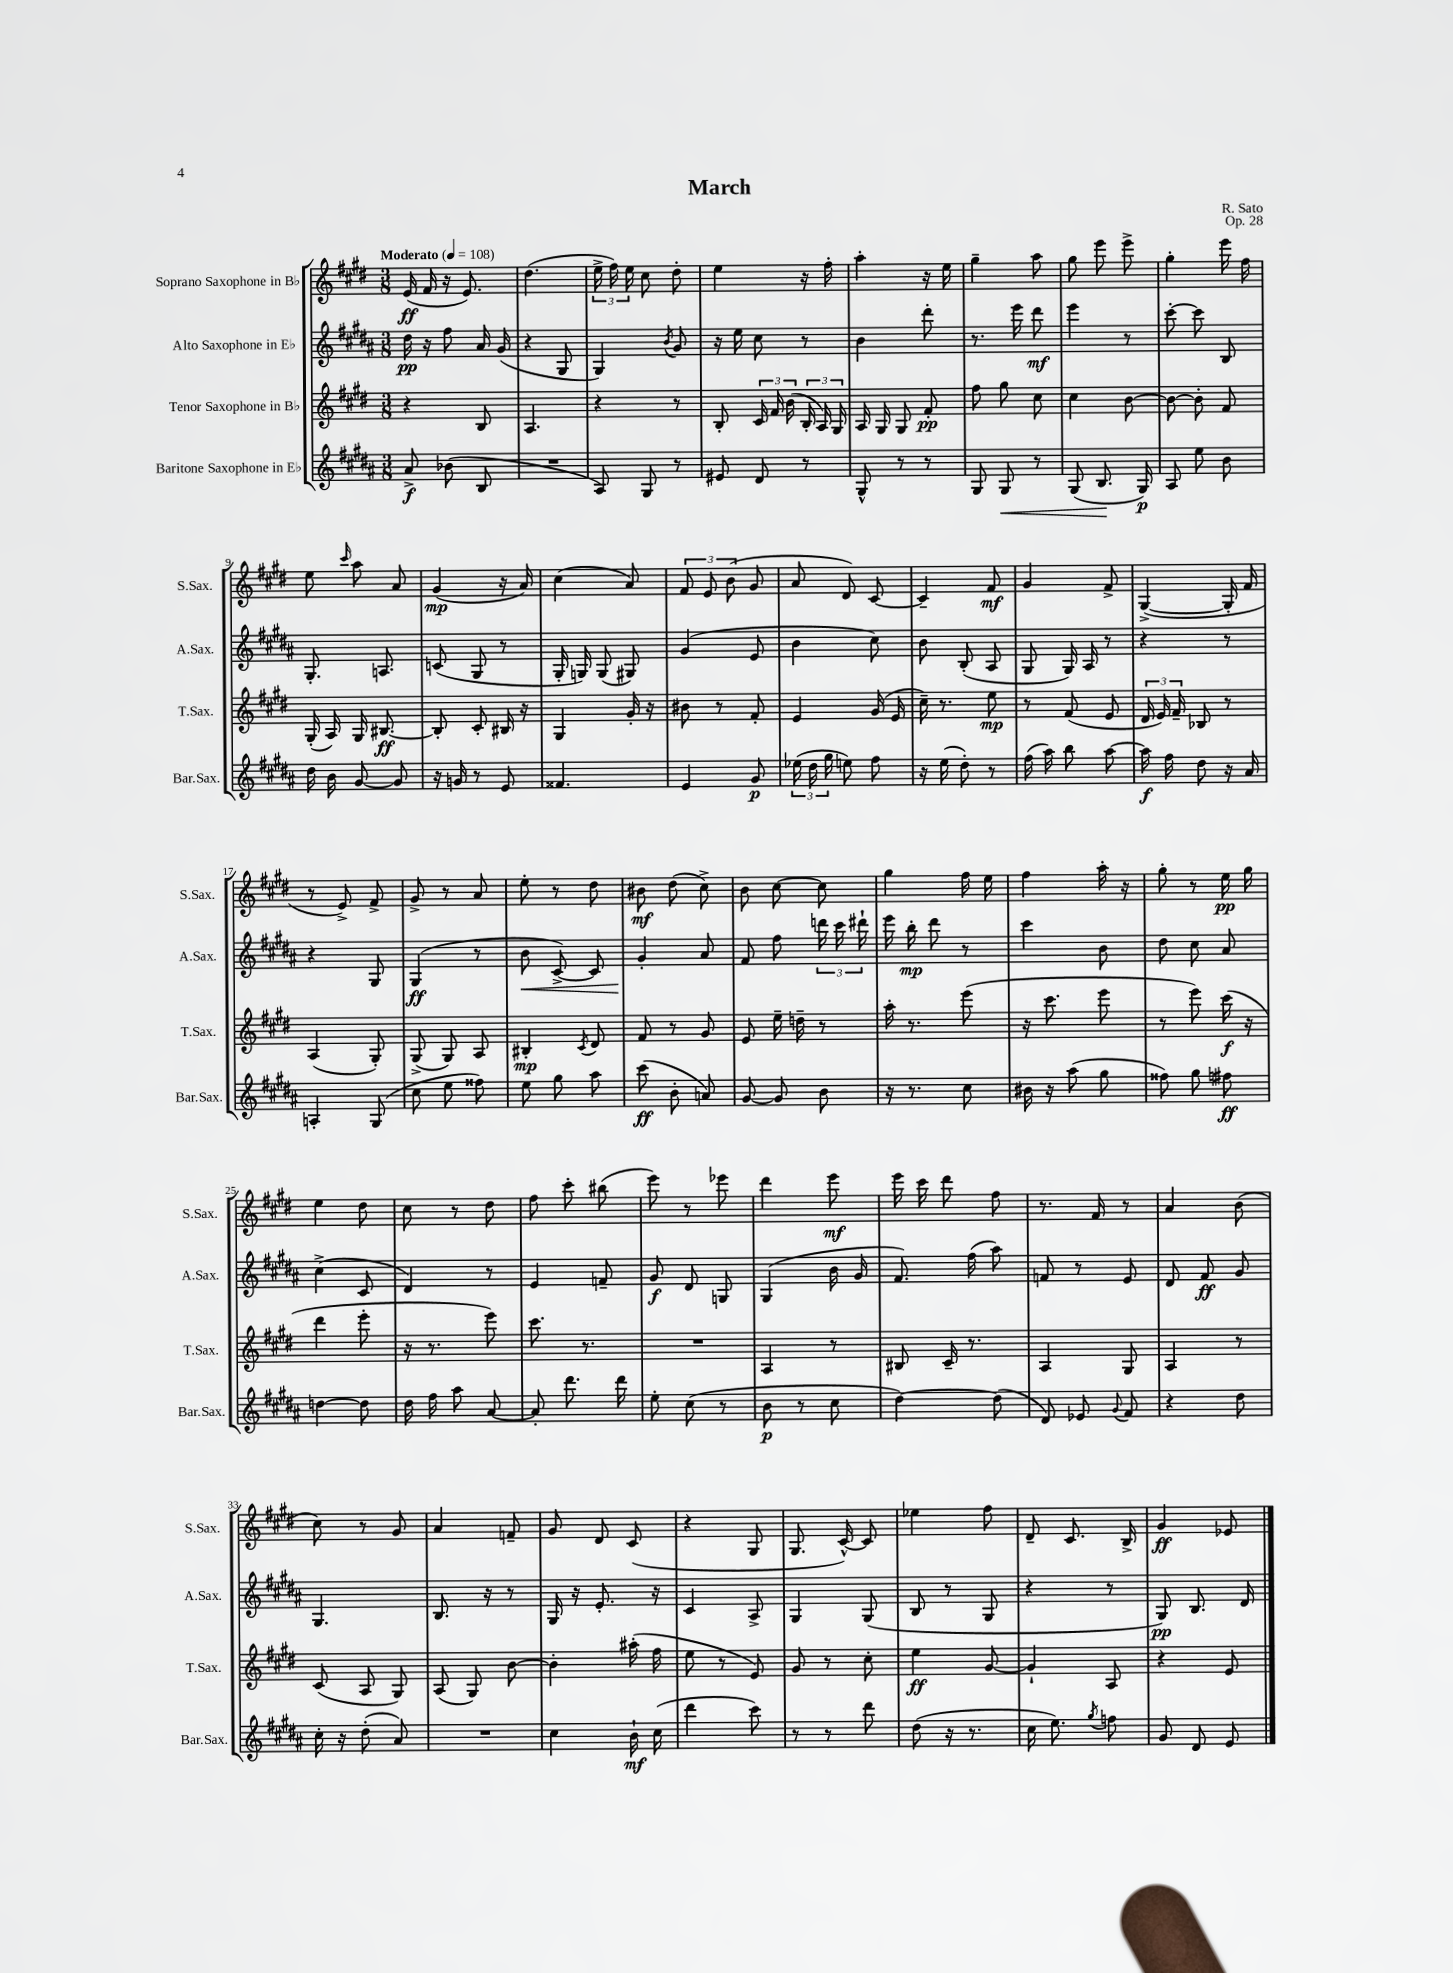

**kern	**dynam	**kern	**dynam	**kern	**dynam	**kern	**dynam
*part4	*part4	*part3	*part3	*part2	*part2	*part1	*part1
*staff4	*staff4	*staff3	*staff3	*staff2	*staff2	*staff1	*staff1
*I"Baritone Saxophone in E♭	*	*I"Tenor Saxophone in B♭	*	*I"Alto Saxophone in E♭	*	*I"Soprano Saxophone in B♭	*
*I'Bar.Sax.	*	*I'T.Sax.	*	*I'A.Sax.	*	*I'S.Sax.	*
*clefG2	*	*clefG2	*	*clefG2	*	*clefG2	*
*k[f#c#g#d#a#]	*	*k[f#c#g#d#]	*	*k[f#c#g#d#a#]	*	*k[f#c#g#d#]	*
*M3/8	*	*M3/8	*	*M3/8	*	*M3/8	*
*MM108	*	*MM108	*	*MM108	*	*MM108	*
=1	=1	=1	=1	=1	=1	=1	=1
!	!	!	!	!	!	!LO:TX:a:B:t=Moderato	!
8a#^/	f	4r	.	16dd#\	pp	(16e/	ff
.	.	.	.	16r	.	16f#/	.
(8b-X\	.	.	.	8ff#\	.	16r	.
.	.	.	.	.	.	8.e/)	.
8B/	.	8B/	.	16a#/	.	.	.
.	.	.	.	(16g#/	.	.	.
=2	=2	=2	=2	=2	=2	=2	=2
4.r	.	4.A/	.	4r	.	(4.dd#\	.
.	.	.	.	8G#/	.	.	.
=3	=3	=3	=3	=3	=3	=3	=3
8A#/)	.	4r	.	4G#/)	.	24ee^\	.
.	.	.	.	.	.	24ff#\)	.
.	.	.	.	.	.	24ee\	.
8G#/	.	.	.	.	.	8cc#\	.
.	.	.	.	8qb/	.	.	.
8r	.	8r	.	8g#/	.	8dd#'\	.
=4	=4	=4	=4	=4	=4	=4	=4
8e#X/	.	8B'/	.	16r	.	4ee\	.
.	.	.	.	16ee\	.	.	.
8d#/	.	24c#/	.	8cc#\	.	.	.
.	.	24f#/	.	.	.	.	.
.	.	(24b\	.	.	.	.	.
8r	.	24B'/	.	8r	.	16r	.
.	.	24A/)	.	.	.	.	.
.	.	.	.	.	.	16ff#'\	.
.	.	24G#/	.	.	.	.	.
=5	=5	=5	=5	=5	=5	=5	=5
8G#^^/	.	16A/	.	4b\	.	4aa'\	.
.	.	16G#/	.	.	.	.	.
8r	.	8G#/	.	.	.	.	.
8r	.	8f#'/	pp	8ddd#'\	.	16r	.
.	.	.	.	.	.	16ee\	.
=6	=6	=6	=6	=6	=6	=6	=6
8G#/	.	8ff#\	.	8.r	.	4gg#~\	.
!	!LO:HP:b	!	!	!	!	!	!
8G#/	<	8gg#\	.	.	.	.	.
.	.	.	.	16eee\	.	.	.
8r	.	8cc#\	.	8ddd#\	mf	8aa\	.
=7	=7	=7	=7	=7	=7	=7	=7
(8G#/	.	4cc#\	.	4eee\	.	8gg#\	.
8.B/	.	.	.	.	.	8eee\	.
.	.	[8b\	.	8r	.	8eee^\	.
16G#/)	[ p	.	.	.	.	.	.
=8	=8	=8	=8	=8	=8	=8	=8
8A#/	.	8b\_	.	[8ccc#'\	.	4gg#'\	.
8ee\	.	8b'\]	.	8ccc#\]	.	.	.
8b\	.	8f#/	.	8B/	.	16eee\	.
.	.	.	.	.	.	16ff#\	.
!!LO:LB:g=z
=9	=9	=9	=9	=9	=9	=9	=9
16dd#\	.	(16G#'/	.	8.G#'/	.	8ee\	.
16b\	.	16A/)	.	.	.	.	.
.	.	.	.	.	.	16qqccc#/	.
[8g#/	.	16G#/	.	.	.	8aa\	.
.	.	[8.B#X/	ff	8.An/	.	.	.
8g#/]	.	.	.	.	.	8a/	.
=10	=10	=10	=10	=10	=10	=10	=10
16r	.	8B#'/]	.	(8cn/	.	(4g#/	mp
16gn/	.	.	.	.	.	.	.
8r	.	8c#'/	.	8G#/	.	.	.
8e/	.	16B#X/	.	8r	.	16r	.
.	.	16r	.	.	.	16a/)	.
=11	=11	=11	=11	=11	=11	=11	=11
4.f##X/	.	4G#/	.	16G#'/	.	(4cc#\	.
.	.	.	.	16Gn/)	.	.	.
.	.	.	.	(8G/	.	.	.
.	.	16g#'/	.	8G#X/)	.	8a/)	.
.	.	16r	.	.	.	.	.
=12	=12	=12	=12	=12	=12	=12	=12
4e/	.	8b#X\	.	(4g#/	.	12f#/	.
.	.	.	.	.	.	12e/	.
.	.	8r	.	.	.	.	.
.	.	.	.	.	.	(12b\	.
8g#/	p	8f#'/	.	8e/	.	8g#/	.
=13	=13	=13	=13	=13	=13	=13	=13
(24ee-X\	.	4e/	.	4b\	.	8a/	.
24dd#\	.	.	.	.	.	.	.
24gg#\	.	.	.	.	.	.	.
8een\)	.	.	.	.	.	8d#/)	.
8ff#\	.	(16g#/	.	8cc#\)	.	[8c#/	.
.	.	16e/	.	.	.	.	.
=14	=14	=14	=14	=14	=14	=14	=14
16r	.	16cc#~\)	.	8b\	.	4c#~/]	.
(16ee\	.	8.r	.	.	.	.	.
8dd#'\)	.	.	.	(8B'/	.	.	.
8r	.	8ee\	mp	8A#/	.	8f#/	mf
=15	=15	=15	=15	=15	=15	=15	=15
(16ff#\	.	8r	.	8G#/	.	4g#/	.
16aa#\)	.	.	.	.	.	.	.
8bb\	.	(8f#/	.	16G#/)	.	.	.
.	.	.	.	16A#/	.	.	.
[8aa#\	.	8e/	.	8r	.	8f#^/	.
=16	=16	=16	=16	=16	=16	=16	=16
16aa#\]	f	24d#/	.	4r	.	([4G#^/	.
.	.	24e/)	.	.	.	.	.
16ff#\	.	.	.	.	.	.	.
.	.	24f#~/	.	.	.	.	.
8dd#\	.	8B-X/	.	.	.	.	.
16r	.	8r	.	8r	.	16G#'/]	.
16a#/	.	.	.	.	.	16f#/	.
!!LO:LB:g=z
=17	=17	=17	=17	=17	=17	=17	=17
4An'/	.	(4A/	.	4r	.	8r	.
.	.	.	.	.	.	8e^/)	.
(8G#/	.	8G#'/)	.	8G#/	.	8f#^/	.
=18	=18	=18	=18	=18	=18	=18	=18
8cc#\	.	(8G#^/	.	(4G#/	ff	8g#^/	.
8ee\	.	8G#/)	.	.	.	8r	.
8ff##X\)	.	8A/	.	8r	.	8a/	.
=19	=19	=19	=19	=19	=19	=19	=19
!	!	!	!	!	!LO:HP:b	!	!
8ee\	.	4B#X'/	mp	8b\	<	8ee'\	.
8gg#\	.	.	.	[8c#^/)	.	8r	.
.	.	8qc#/	.	.	.	.	.
8aa#\	.	8d#/	.	8c#/]	.	8dd#\	.
=20	=20	=20	=20	=20	=20	=20	=20
(8ccc#\	ff	8f#/	.	4g#'/	.	8b#X\	mf
8b'\	.	8r	.	.	.	(8dd#\	.
8an/)	.	8g#/	.	8a#/	[	8cc#^\)	.
=21	=21	=21	=21	=21	=21	=21	=21
[8g#/	.	8e/	.	8f#/	.	8b\	.
8g#/]	.	16ee~\	.	8ff#\	.	[8cc#\	.
.	.	16ddn~\	.	.	.	.	.
8b\	.	8r	.	24dddn\	.	8cc#\]	.
.	.	.	.	24ccc#\	.	.	.
.	.	.	.	24ddd#X`\	.	.	.
=22	=22	=22	=22	=22	=22	=22	=22
16r	.	16aa'\	.	16eee\	.	4gg#\	.
8.r	.	8.r	.	16bb'\	mp	.	.
.	.	.	.	8ddd#\	.	.	.
8cc#\	.	(8eee\	.	8r	.	16ff#\	.
.	.	.	.	.	.	16ee\	.
=23	=23	=23	=23	=23	=23	=23	=23
16b#X\	.	16r	.	4ccc#\	.	4ff#\	.
16r	.	8.ccc#\	.	.	.	.	.
(8aa#\	.	.	.	.	.	.	.
8gg#\	.	8eee\	.	8b\	.	16aa'\	.
.	.	.	.	.	.	16r	.
=24	=24	=24	=24	=24	=24	=24	=24
8ff##X\)	.	8r	.	8dd#\	.	8gg#'\	.
8gg#\	.	8eee\)	.	8cc#\	.	8r	.
8ff#X\	ff	(16ccc#\	f	8a#/	.	16ee\	pp
.	.	16r	.	.	.	16gg#\	.
!!LO:LB:g=z
=25	=25	=25	=25	=25	=25	=25	=25
[4ddn\	.	4ddd#\	.	(4cc#^\	.	4ee\	.
8dd\]	.	8eee'\	.	8c#/	.	8dd#\	.
=26	=26	=26	=26	=26	=26	=26	=26
16dd#\	.	16r	.	4d#/)	.	8cc#\	.
16ff#\	.	8.r	.	.	.	.	.
8aa#\	.	.	.	.	.	8r	.
[8a#/	.	8eee\)	.	8r	.	8dd#\	.
=27	=27	=27	=27	=27	=27	=27	=27
8a#'/]	.	8.ccc#\	.	4e/	.	8ff#\	.
8.ddd#\	.	.	.	.	.	8ccc#'\	.
.	.	8.r	.	.	.	.	.
.	.	.	.	8fn~/	.	(8bb#X\	.
16ddd#\	.	.	.	.	.	.	.
=28	=28	=28	=28	=28	=28	=28	=28
8ee'\	.	4.r	.	8g#/	f	8eee\)	.
(8cc#\	.	.	.	8d#/	.	8r	.
8r	.	.	.	8Gn/	.	8eee-X\	.
=29	=29	=29	=29	=29	=29	=29	=29
8b\	p	4A/	.	(4G#/	.	4ddd#\	.
8r	.	.	.	.	.	.	.
8cc#\	.	8r	.	16b\	.	8eee\	mf
.	.	.	.	16g#/	.	.	.
=30	=30	=30	=30	=30	=30	=30	=30
[4dd#\)	.	8B#X/	.	8.f#/)	.	16eee\	.
.	.	.	.	.	.	16ccc#\	.
.	.	16c#~/	.	.	.	8ddd#\	.
.	.	8.r	.	(16ff#\	.	.	.
(8dd#\]	.	.	.	8aa#\)	.	8ff#\	.
=31	=31	=31	=31	=31	=31	=31	=31
8d#/)	.	4A/	.	8fn/	.	8.r	.
8e-X/	.	.	.	8r	.	.	.
.	.	.	.	.	.	16f#/	.
8qqg#/	.	.	.	.	.	.	.
8f#/	.	8G#/	.	8e/	.	8r	.
=32	=32	=32	=32	=32	=32	=32	=32
4r	.	4A/	.	8d#/	.	4a/	.
.	.	.	.	8f#/	ff	.	.
8dd#\	.	8r	.	8g#/	.	(8b\	.
!!LO:LB:g=z
=33	=33	=33	=33	=33	=33	=33	=33
16cc#'\	.	(8c#/	.	4.G#/	.	8cc#\)	.
16r	.	.	.	.	.	.	.
(8dd#'\	.	8A/	.	.	.	8r	.
8a#/)	.	8G#/)	.	.	.	8g#/	.
=34	=34	=34	=34	=34	=34	=34	=34
4.r	.	(8A/	.	8.B/	.	4a/	.
.	.	8G#/)	.	.	.	.	.
.	.	.	.	16r	.	.	.
.	.	[8b\	.	8r	.	8fn~/	.
=35	=35	=35	=35	=35	=35	=35	=35
4cc#\	.	4b'\]	.	16G#/	.	8g#/	.
.	.	.	.	16r	.	.	.
.	.	.	.	8.e'/	.	8d#/	.
16b`\	mf	(16aa#X'\	.	.	.	(8c#/	.
(16cc#\	.	16ff#\	.	16r	.	.	.
=36	=36	=36	=36	=36	=36	=36	=36
4ddd#\	.	8ee\	.	4c#/	.	4r	.
.	.	8r	.	.	.	.	.
8ccc#\)	.	8e/)	.	8A#^/	.	8G#/	.
=37	=37	=37	=37	=37	=37	=37	=37
8r	.	8g#/	.	4G#/	.	8.G#/	.
8r	.	8r	.	.	.	.	.
.	.	.	.	.	.	[16c#^^/)	.
8ddd#\	.	8cc#'\	.	(8G#/	.	8c#/]	.
=38	=38	=38	=38	=38	=38	=38	=38
(8dd#\	.	4ee\	ff	8B/	.	4ee-X\	.
16r	.	.	.	8r	.	.	.
8.r	.	.	.	.	.	.	.
.	.	[8g#/	.	8G#/	.	8ff#\	.
=39	=39	=39	=39	=39	=39	=39	=39
16cc#\	.	4g#`/]	.	4r	.	8d#~/	.
8.ee\)	.	.	.	.	.	.	.
.	.	.	.	.	.	8.c#/	.
8qgg#/	.	.	.	.	.	.	.
8ffn\	.	8A/	.	8r	.	.	.
.	.	.	.	.	.	16B^/	.
=40	=40	=40	=40	=40	=40	=40	=40
8g#/	.	4r	.	8G#/)	pp	4g#/	ff
8d#/	.	.	.	8.B/	.	.	.
8e/	.	8e/	.	.	.	8e-X/	.
.	.	.	.	16d#/	.	.	.
==	==	==	==	==	==	==	==
*-	*-	*-	*-	*-	*-	*-	*-
